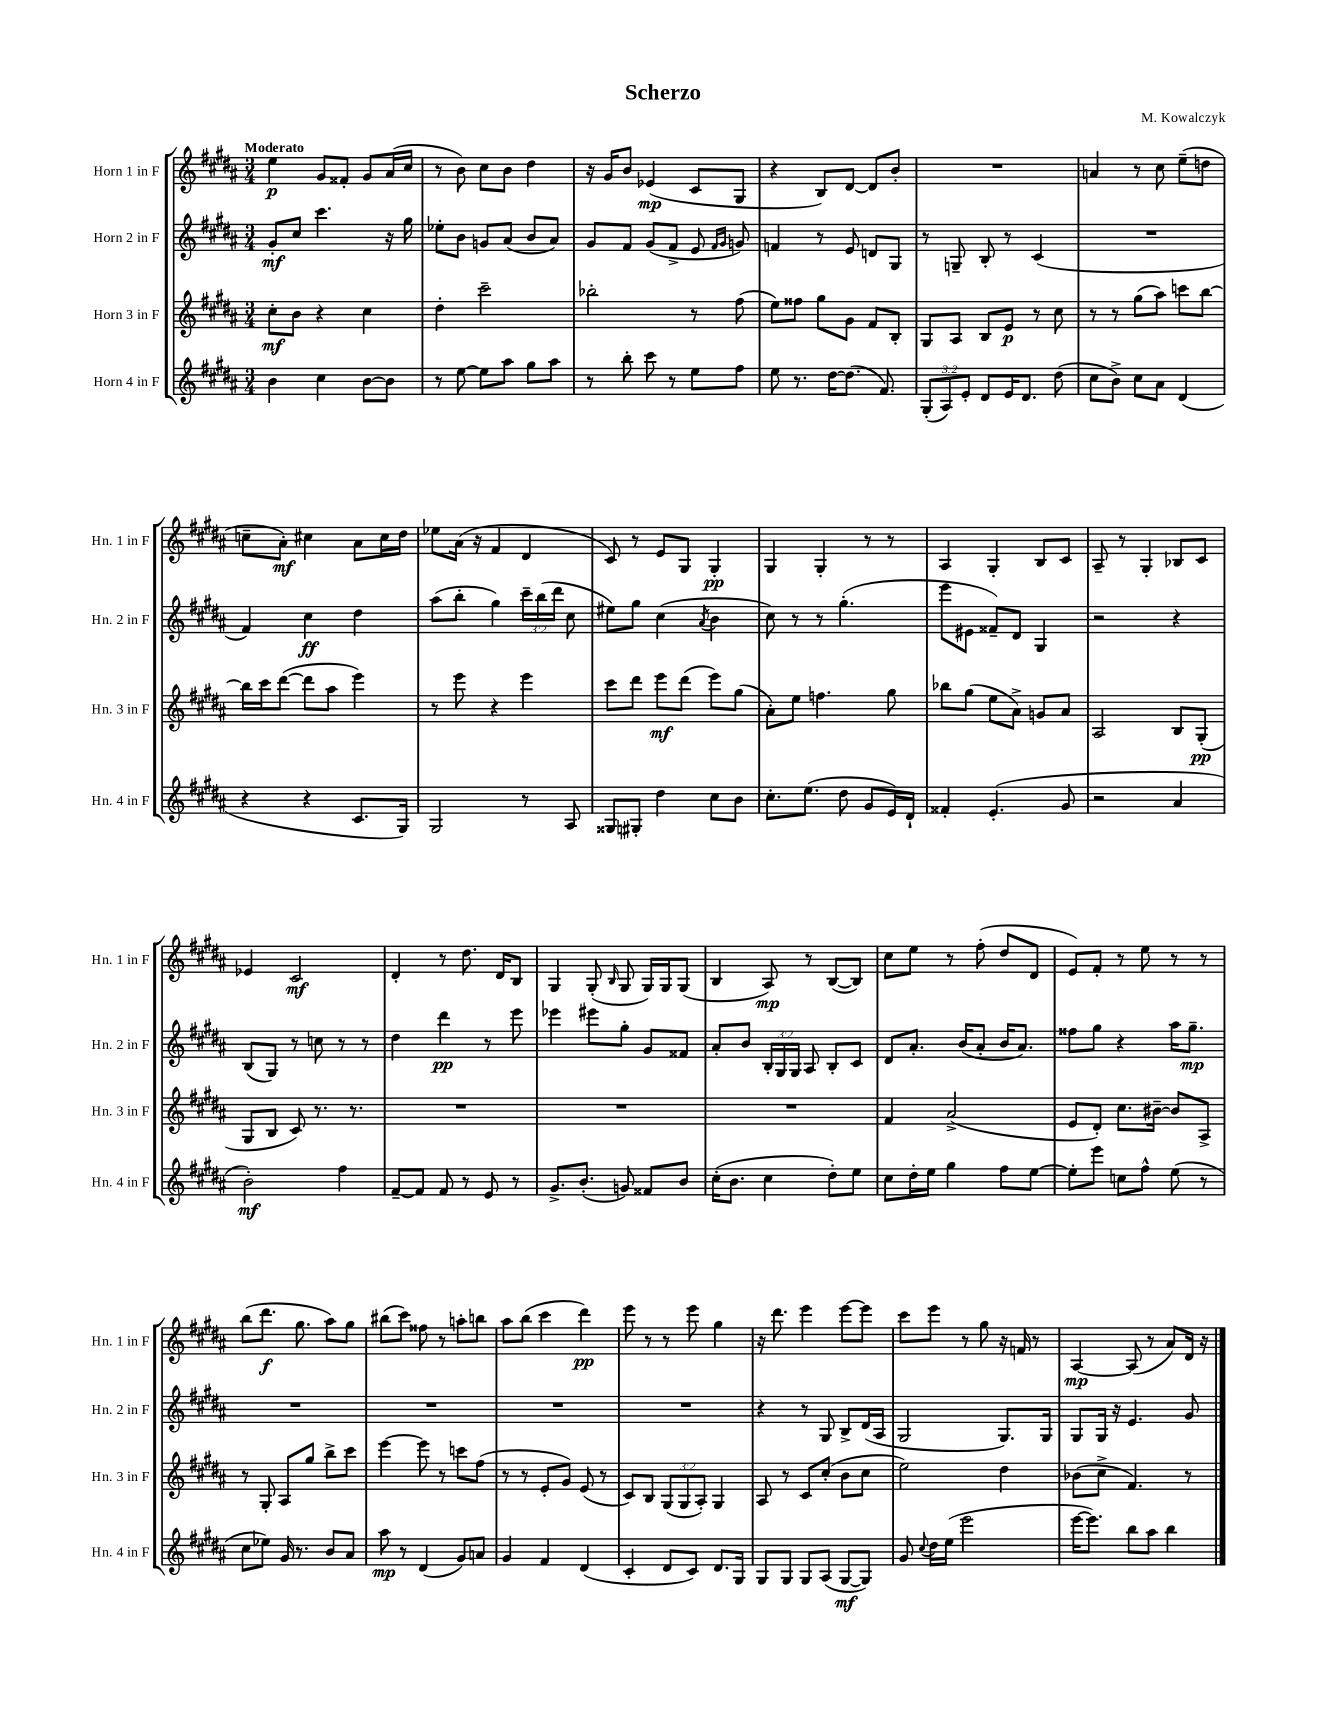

**kern	**dynam	**kern	**dynam	**kern	**dynam	**kern	**dynam
*part4	*part4	*part3	*part3	*part2	*part2	*part1	*part1
*staff4	*staff4	*staff3	*staff3	*staff2	*staff2	*staff1	*staff1
*I"Horn 4 in F	*	*I"Horn 3 in F	*	*I"Horn 2 in F	*	*I"Horn 1 in F	*
*I'Hn. 4 in F	*	*I'Hn. 3 in F	*	*I'Hn. 2 in F	*	*I'Hn. 1 in F	*
*clefG2	*	*clefG2	*	*clefG2	*	*clefG2	*
*k[f#c#g#d#a#]	*	*k[f#c#g#d#a#]	*	*k[f#c#g#d#a#]	*	*k[f#c#g#d#a#]	*
*M3/4	*	*M3/4	*	*M3/4	*	*M3/4	*
=1	=1	=1	=1	=1	=1	=1	=1
!	!	!	!	!	!	!LO:TX:a:B:t=Moderato	!
4b\	.	8cc#'\L	mf	8g#'/L	mf	4ee\	p
.	.	8b\J	.	8cc#/J	.	.	.
4cc#\	.	4r	.	4.ccc#\	.	8g#/L	.
.	.	.	.	.	.	8f##X'/J	.
[8b\L	.	4cc#\	.	.	.	8g#/L	.
8b\J]	.	.	.	16r	.	(16a#/L	.
.	.	.	.	16gg#\	.	16cc#/JJ	.
=2	=2	=2	=2	=2	=2	=2	=2
8r	.	4dd#'\	.	8ee-X'\L	.	8r	.
[8ee\	.	.	.	8b\J	.	8b\)	.
8ee\L]	.	2ccc#~\	.	8gn/L	.	8cc#\L	.
8aa#\J	.	.	.	(8a#/J	.	8b\J	.
8gg#\L	.	.	.	8b/L	.	4dd#\	.
8aa#\J	.	.	.	8a#/J)	.	.	.
=3	=3	=3	=3	=3	=3	=3	=3
8r	.	2bb-X'\	.	8g#/L	.	16r	.
.	.	.	.	.	.	16g#/KL	.
8bb'\	.	.	.	8f#/J	.	8b/J	.
8ccc#\	.	.	.	(8g#/L	.	(4e-X/	mp
8r	.	.	.	8f#^/J	.	.	.
8ee\L	.	8r	.	8e/	.	8c#/L	.
.	.	.	.	16qqf#/LL	.	.	.
.	.	.	.	16qqg#/JJ	.	.	.
8ff#\J	.	(8ff#\	.	8gn/)	.	8G#/J	.
=4	=4	=4	=4	=4	=4	=4	=4
8ee\	.	8ee\L)	.	4fn/	.	4r	.
8.r	.	8ff##X\J	.	.	.	.	.
.	.	8gg#\L	.	8r	.	8B/L)	.
[16dd#\KL	.	.	.	.	.	.	.
(8.dd#\J]	.	8g#\J	.	8e/	.	[8d#/J	.
.	.	8f#/L	.	8dn/L	.	8d#/L]	.
8.f#/)	.	.	.	.	.	.	.
.	.	8B'/J	.	8G#/J	.	8b'/J	.
=5	=5	=5	=5	=5	=5	=5	=5
(12G#'/L	.	8G#/L	.	8r	.	2.r	.
12A#/)	.	.	.	.	.	.	.
.	.	8A#/J	.	8Gn~/	.	.	.
12e'/J	.	.	.	.	.	.	.
8d#/L	.	8B/L	.	8B'/	.	.	.
16e/K	.	8e/J	p	8r	.	.	.
8.d#/J	.	.	.	.	.	.	.
.	.	8r	.	(4c#/	.	.	.
(8dd#\	.	8cc#\	.	.	.	.	.
=6	=6	=6	=6	=6	=6	=6	=6
8cc#\L	.	8r	.	2.r	.	4an/	.
8b^\J)	.	8r	.	.	.	.	.
8cc#\L	.	(8gg#\L	.	.	.	8r	.
8a#\J	.	8aa#\J)	.	.	.	8cc#\	.
(4d#/	.	8cccn\L	.	.	.	(8ee~\L	.
.	.	[8bb\J	.	.	.	8ddn\J	.
!!LO:LB:g=z
=7	=7	=7	=7	=7	=7	=7	=7
4r	.	16bb\LL]	.	4f#/)	.	8ccn~\L	.
.	.	16ccc#\J	.	.	.	.	.
.	.	([8ddd#\J	.	.	.	8a#'\J)	mf
4r	.	8ddd#\L]	.	4cc#\	ff	4cc#X\	.
.	.	8aa#\J	.	.	.	.	.
8.c#/L	.	4eee\)	.	4dd#\	.	8a#\L	.
.	.	.	.	.	.	16cc#\L	.
16G#/Jk)	.	.	.	.	.	16dd#\JJ	.
=8	=8	=8	=8	=8	=8	=8	=8
2G#/	.	8r	.	(8aa#\L	.	8ee-X\L	.
.	.	8eee\	.	8bb'\J	.	(16a#\Jk	.
.	.	.	.	.	.	16r	.
.	.	4r	.	4gg#\)	.	4f#/	.
8r	.	4eee\	.	24ccc#~\LL	.	4d#/	.
.	.	.	.	(24bb\	.	.	.
.	.	.	.	24ddd#\JJ	.	.	.
8A#/	.	.	.	8cc#\	.	.	.
=9	=9	=9	=9	=9	=9	=9	=9
8G##X/L	.	8ccc#\L	.	8ee#X\L)	.	8c#/)	.
8G#X'/J	.	8ddd#\J	.	8gg#\J	.	8r	.
4dd#\	.	8eee\L	mf	(4cc#\	.	8e/L	.
.	.	(8ddd#\J	.	.	.	8G#/J	.
.	.	.	.	8qa#/	.	.	.
8cc#\L	.	8eee\L)	.	4b\	.	4G#'/	pp
8b\J	.	(8gg#\J	.	.	.	.	.
=10	=10	=10	=10	=10	=10	=10	=10
8.cc#'\L	.	8a#'\L)	.	8cc#\)	.	4G#/	.
.	.	8ee\J	.	8r	.	.	.
(8.ee\J	.	.	.	.	.	.	.
.	.	4.ffn\	.	8r	.	4G#'/	.
8dd#\	.	.	.	(4.gg#'\	.	.	.
8g#/L	.	.	.	.	.	8r	.
16e/L)	.	8gg#\	.	.	.	8r	.
16d#`/JJ	.	.	.	.	.	.	.
=11	=11	=11	=11	=11	=11	=11	=11
4f##X'/	.	8bb-X\L	.	8eee\L	.	4A#/	.
.	.	(8gg#\J	.	8e#X\J	.	.	.
(4.e'/	.	8ee\L	.	8f##X~/L)	.	4G#'/	.
.	.	8a#^\J)	.	8d#/J	.	.	.
.	.	8gn/L	.	4G#/	.	8B/L	.
8g#/	.	8a#/J	.	.	.	8c#/J	.
=12	=12	=12	=12	=12	=12	=12	=12
2r	.	2A#/	.	2r	.	8A#~/	.
.	.	.	.	.	.	8r	.
.	.	.	.	.	.	4G#'/	.
4a#/	.	8B/L	.	4r	.	8B-X/L	.
.	.	(8G#'/J	pp	.	.	8c#/J	.
!!LO:LB:g=z
=13	=13	=13	=13	=13	=13	=13	=13
2b'\)	mf	8G#/L	.	(8B/L	.	4e-X/	.
.	.	8B/J	.	8G#/J)	.	.	.
.	.	8c#/)	.	8r	.	2c#/	mf
.	.	8.r	.	8ccn\	.	.	.
4ff#\	.	.	.	8r	.	.	.
.	.	8.r	.	.	.	.	.
.	.	.	.	8r	.	.	.
=14	=14	=14	=14	=14	=14	=14	=14
[8f#~/L	.	2.r	.	4dd#\	.	4d#'/	.
8f#/J]	.	.	.	.	.	.	.
8f#/	.	.	.	4ddd#\	pp	8r	.
8r	.	.	.	.	.	8.dd#\	.
8e/	.	.	.	8r	.	.	.
.	.	.	.	.	.	16d#/KL	.
8r	.	.	.	8eee\	.	8B/J	.
=15	=15	=15	=15	=15	=15	=15	=15
8.g#^/L	.	2.r	.	4eee-X\	.	4G#/	.
(8.b'/J	.	.	.	.	.	.	.
.	.	.	.	8eee#X\L	.	(8G#'/	.
.	.	.	.	.	.	16qqB/	.
8gn/)	.	.	.	8gg#'\J	.	8G#/	.
8f##X/L	.	.	.	8g#/L	.	16G#/LL)	.
.	.	.	.	.	.	16G#/J	.
8b/J	.	.	.	8f##X/J	.	(8G#/J	.
=16	=16	=16	=16	=16	=16	=16	=16
(16cc#'\KL	.	2.r	.	8a#'/L	.	4B/	.
8.b\J	.	.	.	.	.	.	.
.	.	.	.	8b/J	.	.	.
4cc#\	.	.	.	24B'/LL	.	8A#/)	mp
.	.	.	.	24G#/	.	.	.
.	.	.	.	24G#/JJ	.	.	.
.	.	.	.	8A#/	.	8r	.
8dd#'\L)	.	.	.	8B'/L	.	([8B/L	.
8ee\J	.	.	.	8c#/J	.	8B/J])	.
=17	=17	=17	=17	=17	=17	=17	=17
8cc#\L	.	4f#/	.	8d#/L	.	8cc#\L	.
16dd#'\L	.	.	.	8.a#'/J	.	8ee\J	.
16ee\JJ	.	.	.	.	.	.	.
4gg#\	.	(2a#^/	.	.	.	8r	.
.	.	.	.	(16b/KL	.	.	.
.	.	.	.	8a#'/J	.	(8ff#'\	.
8ff#\L	.	.	.	16b/KL	.	8dd#/L	.
.	.	.	.	8.a#/J)	.	.	.
[8ee\J	.	.	.	.	.	8d#/J	.
=18	=18	=18	=18	=18	=18	=18	=18
8ee'\L]	.	8e/L	.	8ff##X\L	.	8e/L)	.
8eee\J	.	8d#'/J)	.	8gg#\J	.	8f#'/J	.
8ccn\L	.	8.cc#\L	.	4r	.	8r	.
8ff#^^\J	.	.	.	.	.	8ee\	.
.	.	[16b#X~\Jk	.	.	.	.	.
(8ee\	.	8b#/L]	.	16aa#\KL	.	8r	.
.	.	.	.	8.gg#~\J	mp	.	.
8r	.	8A#^/J	.	.	.	8r	.
!!LO:LB:g=z
=19	=19	=19	=19	=19	=19	=19	=19
8cc#\L	.	8r	.	2.r	.	(8bb\L	.
8ee-X\J)	.	8G#'/	.	.	.	8.ddd#\J	f
16g#/	.	8A#/L	.	.	.	.	.
8.r	.	.	.	.	.	8.gg#\	.
.	.	8gg#/J	.	.	.	.	.
8b/L	.	8bb^\L	.	.	.	8aa#\L)	.
8a#/J	.	8ccc#\J	.	.	.	8gg#\J	.
=20	=20	=20	=20	=20	=20	=20	=20
8aa#\	mp	[4eee\	.	2.r	.	(8bb#X\L	.
8r	.	.	.	.	.	8ccc#\J)	.
(4d#/	.	8eee\]	.	.	.	8ff##X\	.
.	.	8r	.	.	.	8r	.
8g#/L)	.	8cccn\L	.	.	.	8aan'\L	.
8an/J	.	(8ff#\J	.	.	.	8bbn\J	.
=21	=21	=21	=21	=21	=21	=21	=21
4g#/	.	8r	.	2.r	.	8aa#\L	.
.	.	8r	.	.	.	(8bb\J	.
4f#/	.	8e'/L	.	.	.	4ccc#\	.
.	.	8g#/J)	.	.	.	.	.
(4d#/	.	(8e/	.	.	.	4ddd#\)	pp
.	.	8r	.	.	.	.	.
=22	=22	=22	=22	=22	=22	=22	=22
4c#'/	.	8c#/L)	.	2.r	.	8eee\	.
.	.	8B/J	.	.	.	8r	.
8d#/L	.	(12G#/L	.	.	.	8r	.
.	.	12G#/	.	.	.	.	.
8c#/J)	.	.	.	.	.	8eee\	.
.	.	12A#'/J)	.	.	.	.	.
8.d#/L	.	4G#/	.	.	.	4gg#\	.
16G#/Jk	.	.	.	.	.	.	.
=23	=23	=23	=23	=23	=23	=23	=23
8G#/L	.	8A#/	.	4r	.	16r	.
.	.	.	.	.	.	8.ddd#\	.
8G#/J	.	8r	.	.	.	.	.
8G#/L	.	8c#/L	.	8r	.	4eee\	.
(8A#/J	.	(8cc#'/J	.	8G#/	.	.	.
[8G#/L	mf	8b\L	.	8B^/L	.	[8eee\L	.
8G#/J])	.	8cc#\J	.	(16d#/L	.	8eee\J]	.
.	.	.	.	16A#/JJ	.	.	.
=24	=24	=24	=24	=24	=24	=24	=24
8g#/	.	2ee\)	.	2G#/	.	8ccc#\L	.
8qqcc#/	.	.	.	.	.	.	.
16dd#\LL	.	.	.	.	.	8eee\J	.
(16ee\JJ	.	.	.	.	.	.	.
2eee\	.	.	.	.	.	8r	.
.	.	.	.	.	.	8gg#\	.
.	.	4dd#\	.	8.G#/L)	.	16r	.
.	.	.	.	.	.	16fn/	.
.	.	.	.	.	.	8r	.
.	.	.	.	16G#/Jk	.	.	.
=25	=25	=25	=25	=25	=25	=25	=25
[16eee\KL	.	(8b-X\L	.	8G#/L	.	[4A#/	mp
8.eee\J])	.	.	.	.	.	.	.
.	.	8cc#^\J	.	16G#/Jk	.	.	.
.	.	.	.	16r	.	.	.
8bb\L	.	4.f#/)	.	4.e/	.	(8A#/]	.
8aa#\J	.	.	.	.	.	8r	.
4bb\	.	.	.	.	.	8a#/L)	.
.	.	8r	.	8g#/	.	16d#/Jk	.
.	.	.	.	.	.	16r	.
==	==	==	==	==	==	==	==
*-	*-	*-	*-	*-	*-	*-	*-
